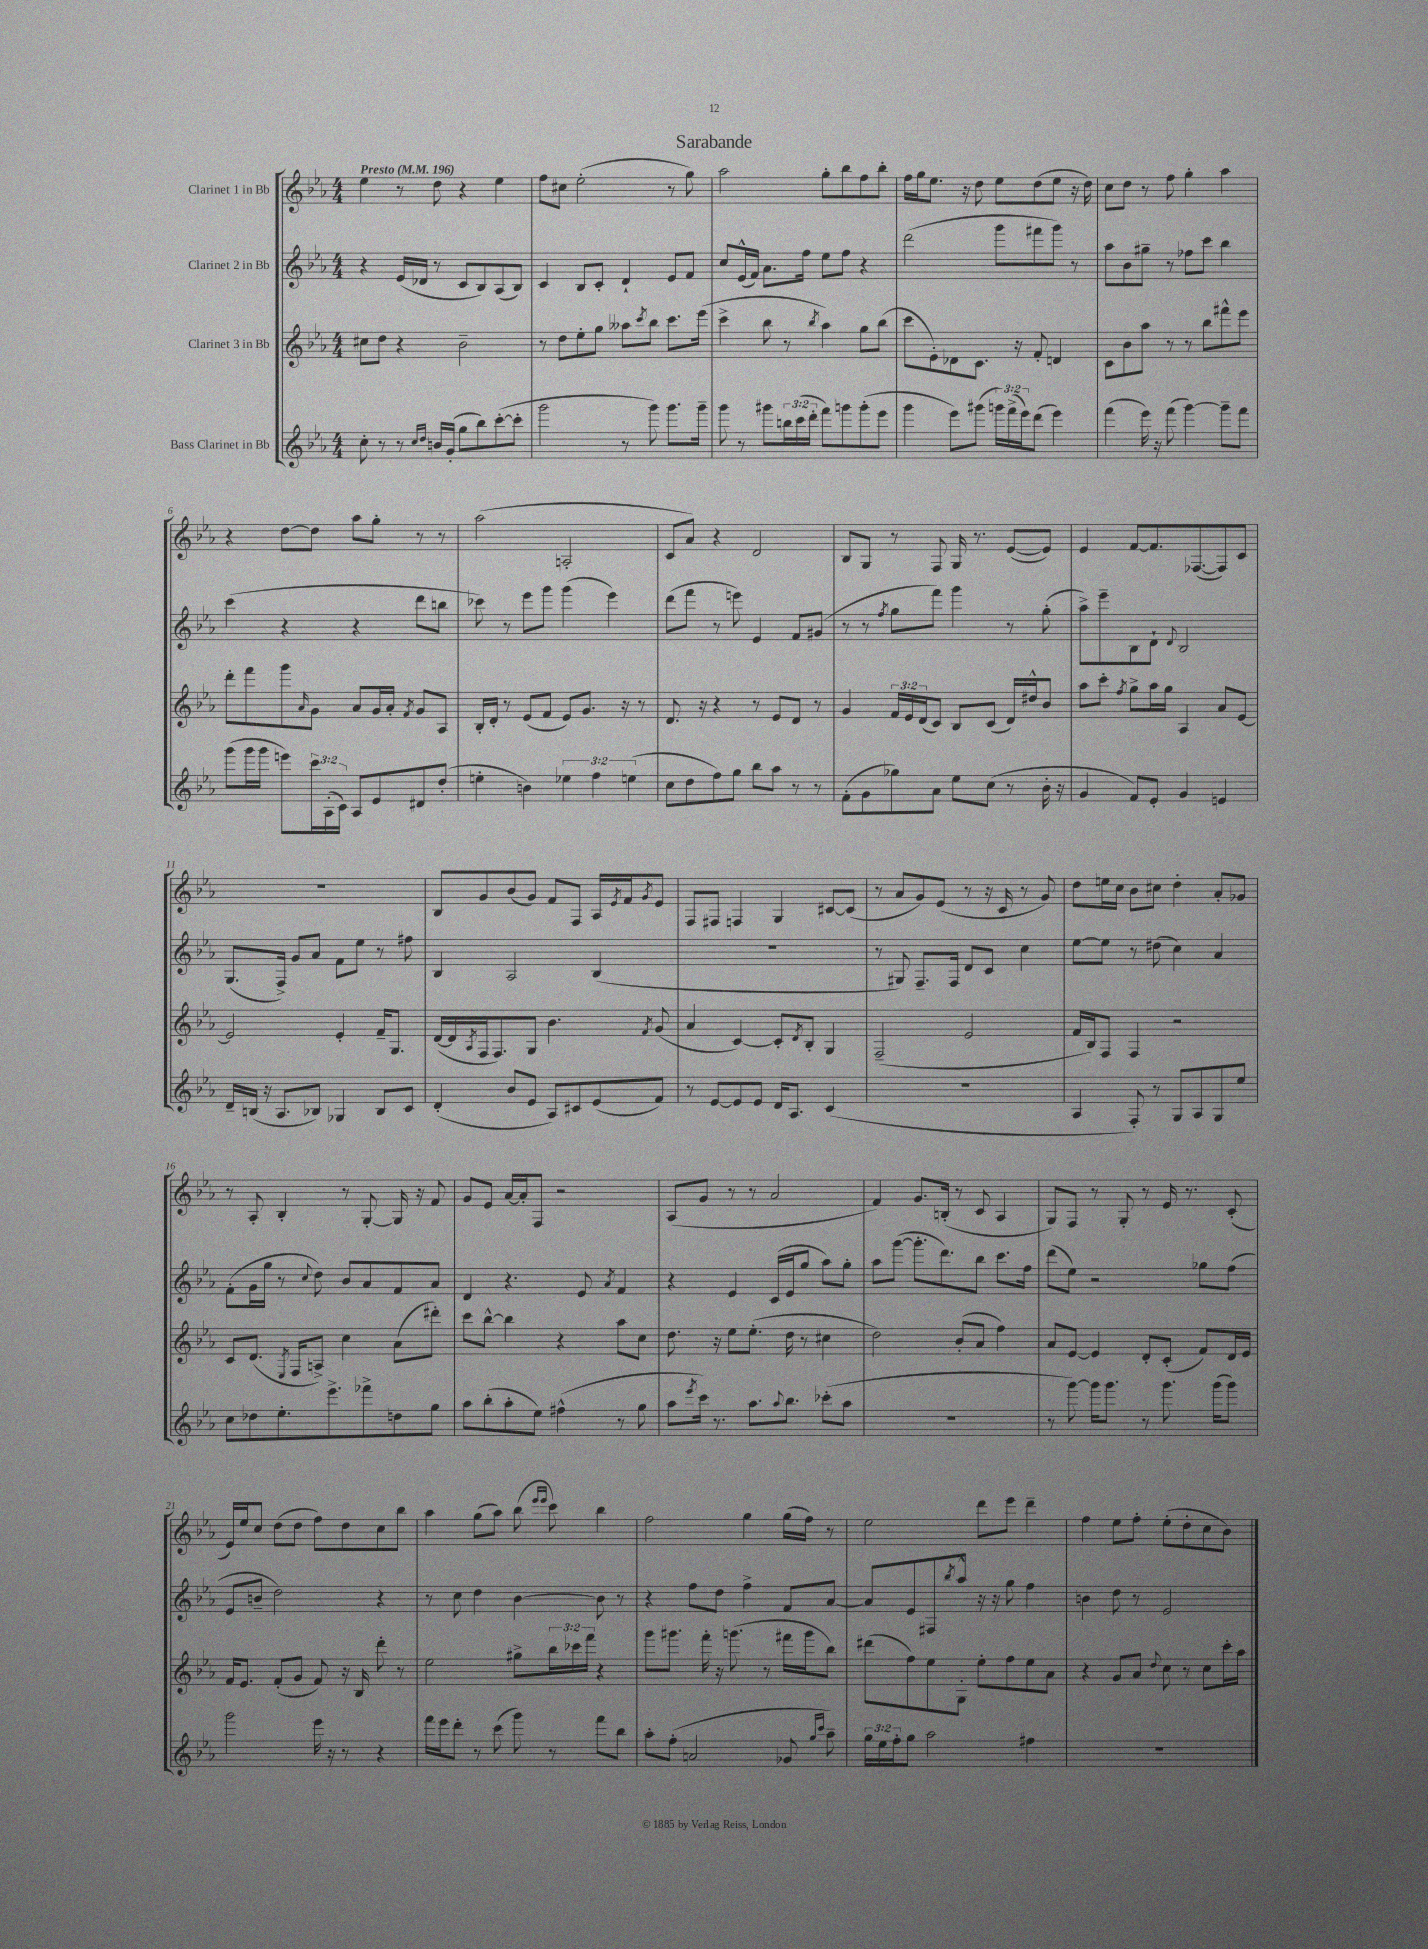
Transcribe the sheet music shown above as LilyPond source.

\header { title = "Sarabande" }
<<
\new StaffGroup <<
\new Staff = "s0" \with { instrumentName = "Clarinet 1 in Bb" } {
    \clef treble \key ees \major \numericTimeSignature \time 4/4 \tempo "Presto" 4 = 196
    ees''4 r8 d''8 r4 ees''4 |
    f''8 cis''8 ees''2-.( r8 g''8) |
    aes''2 g''8-. bes''8 f''8 bes''8-. |
    f''16 g''16 ees''8. r16 d''8 ees''8 d''8( ees''8 r16 d''16) |
    c''8 d''8 r8 f''8 g''4-. aes''4 |
    r4 d''8~ d''8 aes''8 g''8-. r8 r8 |
    aes''2( a2-. |
    c'8 aes'8) r4 d'2 |
    bes8 g8 r8 f8 g16 r8. ees'8~( ees'8) |
    ees'4 f'8~ f'8. fes8.~( fes8) c'8 |
    R1 |
    bes8 g'8 bes'8( g'8) f'8 f8 aes16 \acciaccatura { ees'8 } f'16 \acciaccatura { g'8 } ees'8 |
    f8 fis8 f4 g4 cis'8~ cis'8( |
    r8 aes'8 g'8) ees'8( r8 r16 c'16 r8 g'8) |
    d''8 e''16 c''16 bes'8 cis''8 d''4-. aes'8-. ges'8 |
    r8 aes8-. bes4-. r8 g8~-. g16 r16 f'8 |
    g'8 ees'8 aes'16~ aes'16-. f8 r2 |
    aes8( g'8 r8 r8 aes'2 |
    f'4) g'8. b16-.( r8 c'8 aes4 |
    g8) f8 r8 g8-. r8 ees'16 r8. c'8-.( |
    ees'16) ees''16 c''8 d''8( d''8 f''8) d''8 c''8 bes''8 |
    aes''4 g''8( aes''8) bes''8( \grace { ees'''16 ees'''16 } c'''8) bes''4 |
    f''2 g''4 g''16( f''16) r8 |
    ees''2 d'''8 ees'''8 d'''4-- |
    f''4 ees''8 f''8-. ees''8-.( d''8-. c''8 bes'8) \bar "|." |
}
\new Staff = "s1" \with { instrumentName = "Clarinet 2 in Bb" } {
    \clef treble \key ees \major \numericTimeSignature \time 4/4
    r4 ees'16( des'16 r8 c'8 bes8) aes8( bes8) |
    c'4 bes8 c'8-. d'4-! ees'8 f'8 |
    c''8 ees'16-^( f'16) aes'8. f''16 ees''8 f''8 r4 |
    d'''2( g'''8 fis'''8 g'''8) r8 |
    aes''8 bes'8 gis''8-- r8 fes''8 c'''8 bes''4 |
    c'''4( r4 r4 d'''8 b''8 |
    ces'''8) r8 ees'''8 g'''8 g'''4( ees'''4) |
    d'''8( f'''8 r8 e'''8) ees'4 f'8 gis'8( |
    r8 r8 \acciaccatura { f''8 } g''8 f'''8) g'''4 r8 g''8-.( |
    aes''8->) ees'''8-- bes8 d'8-! \appoggiatura { d'8 } bes2 |
    g8.( f16->) g'8 aes'8 f'8 ees''8 r8 fis''8 |
    bes4 aes2 bes4( |
    R1 |
    r8 gis8) f8.-- f16 d'8 c'8 c''4 |
    ees''8~ ees''8 r8 dis''8( c''4) aes'4 |
    f'8-.( g'16 g''16 r8 \appoggiatura { c''8 } d''8) bes'8 aes'8 f'8 aes'8 |
    d'4 r4. ees'8 \acciaccatura { aes'8 } f'4 |
    r4 ees'4 c'16( ees'16 g''8 aes''8) g''8-. |
    aes''8 g'''8~( g'''8.-. d'''8.) bes''8 c'''8. f''16 |
    d'''8( ees''8) r2 ges''8 f''8( |
    ees'8 b'8-- d''2) r4 |
    r8 c''8 d''4 bes'4~ bes'8 r8 |
    r4 f''8 d''8 f''4-> f'8 aes'8~ |
    aes'8 ees'8 fis8 \acciaccatura { bes''8 } aes''8-^ r16 r16 g''8 f''4 |
    b'4 d''8 r8 ees'2 \bar "|." |
}
\new Staff = "s2" \with { instrumentName = "Clarinet 3 in Bb" } {
    \clef treble \key ees \major \numericTimeSignature \time 4/4 \override Staff.TupletNumber.text = #tuplet-number::calc-fraction-text
    cis''8 d''8 r4 bes'2-- |
    r8 d''8 ees''8-. g''8 aeses''8 \acciaccatura { c'''8 } bes''8 c'''8. ees'''16( |
    c'''4-> bes''8 r8 \acciaccatura { bes''8 } aes''4) g''8 bes''8( |
    c'''8 ees'8-.) des'8 c'8. r16 f'8-. d'4 |
    c'8 bes'8 aes''8 r8 r8 bes''8 fis'''8-^ ees'''8 |
    d'''8-. f'''8 g'''8 \grace { aes'16 } g'8 aes'8 g'16 aes'16-. \acciaccatura { f'8 } g'8 aes8 |
    bes16-. d'16-. r8 ees'8( f'8 ees'8) g'8. r16 r8 |
    d'8. r16 r4 r8 ees'8 d'8 r8 |
    g'4 \tuplet 3/2 { f'16 ees'16 d'16( } c'8) bes8 c'8( d'16) dis''16-^ bes'8 |
    aes''8 c'''8-. \acciaccatura { f''8 } g''8-> aes''16 g''16 aes4 aes'8 ees'8~ |
    ees'2 ees'4-. f'16-- g8. |
    d'16~( d'16 \acciaccatura { aes8 } f16 f8.) g8 bes'4. \acciaccatura { f'8 } g'8( |
    aes'4 c'4~) c'8-. \acciaccatura { d'8 } bes8-. g4 |
    f2--( ees'2 |
    f'16 bes16) f8 f4 r2 |
    c'8 d'8.( \acciaccatura { ees8 } f16 a8->) c''4 aes'8( dis'''8-.) |
    c'''8 bes''8~-^ bes''4 r4 aes''8 c''8 |
    d''8. r16 ees''8 ees''8.-.( d''16 r8 cis''4 |
    d''2) bes'8-.( aes'8 f''4) |
    aes'8 ees'8~ ees'4 d'8-. c'8-.( f'8) d'16 ees'16 |
    f'16 ees'8. f'8-.( g'8 f'8) r16 bes16 d'''8-. r8 |
    ees''2 gis''8-> \tuplet 3/2 { bes''16 ces'''16 f'''16 } r4 |
    g'''8 gis'''8. f'''16-. r16 g'''8.( r8 fis'''16 g'''16 bes''8) |
    dis'''8( f''8) ees''8 g8-. ees''8-. f''8 ees''8 aes'8 |
    r4 g'8 aes'8 \appoggiatura { d''8 } c''8 r8 c''8 c'''16-. aes''16 \bar "|." |
}
\new Staff = "s3" \with { instrumentName = "Bass Clarinet in Bb" } {
    \clef treble \key ees \major \numericTimeSignature \time 4/4 \override Staff.TupletNumber.text = #tuplet-number::calc-fraction-text
    c''8-. r8 r8 \grace { c''16 d''16 } b'16 g'16-.( g''8 bes''8) c'''8~-.( c'''8-. |
    g'''2 r8 g'''8) g'''8. g'''16-- |
    g'''8 r8 gis'''8 \tuplet 3/2 { b''16 c'''16( d'''16-. } f'''8) g'''8 g'''8-.( ees'''8 |
    g'''4 ees'''8) gis'''8( \tuplet 3/2 { g'''16) f'''16->( ees'''16) } d'''8( ees'''4) |
    f'''4( ees'''16) r16 f'''8( g'''4~) g'''8-- f'''8 |
    g'''8( g'''16 g'''16 e'''8) \tuplet 3/2 { c'''16 aes16-.( c'16) } aes8 ees'8 dis'8 d''8-.( |
    e''4-. b'4) \tuplet 3/2 { ees''4 f''4 e''4( } |
    c''8 d''8 f''8) g''8 bes''8 aes''8 r8 r8 |
    f'8-.( g'8 ges''8) aes'8 ees''8 c''8( r8 bes'16-. r16 |
    g'4 f'8) ees'8-. g'4 e'4 |
    d'16-- b16( r16 aes8. bes8) ges4 bes8 c'8 |
    d'4-.( bes'8 ees'8 aes8) cis'8 ees'8( f'8) |
    r8 ees'8~ ees'8 ees'8 d'16 aes8. c'4( |
    R1 |
    aes4 f8-.) r8 g8 aes8 g8 ees''8 |
    c''8 des''8 ees''8.-. ees'''8.-> fes'''8-> d''8 g''8 |
    aes''8 bes''8-.( aes''8-. ees''8) fis''4-^( r8 g''8 |
    aes''8 \acciaccatura { ees'''8 } c'''16) r8. aes''8. \appoggiatura { aes''8 } bes''8. ces'''8-.( aes''8 |
    R1 |
    r8 g'''8~) g'''16 g'''8. r8 g'''8. g'''16( g'''8) |
    g'''2 ees'''16 r16 r8 r4 |
    f'''16 ees'''16 d'''8-. r8 c'''8( g'''8) r8 f'''8 bes''8 |
    aes''8-. f''8-.( a'2 ges'8 \grace { g''16 c'''16 } aes''8--) |
    \tuplet 3/2 { g''16 ees''16 f''16-. } g''8 aes''2 fis''4 |
    R1 \bar "|." |
}
>>
>>
